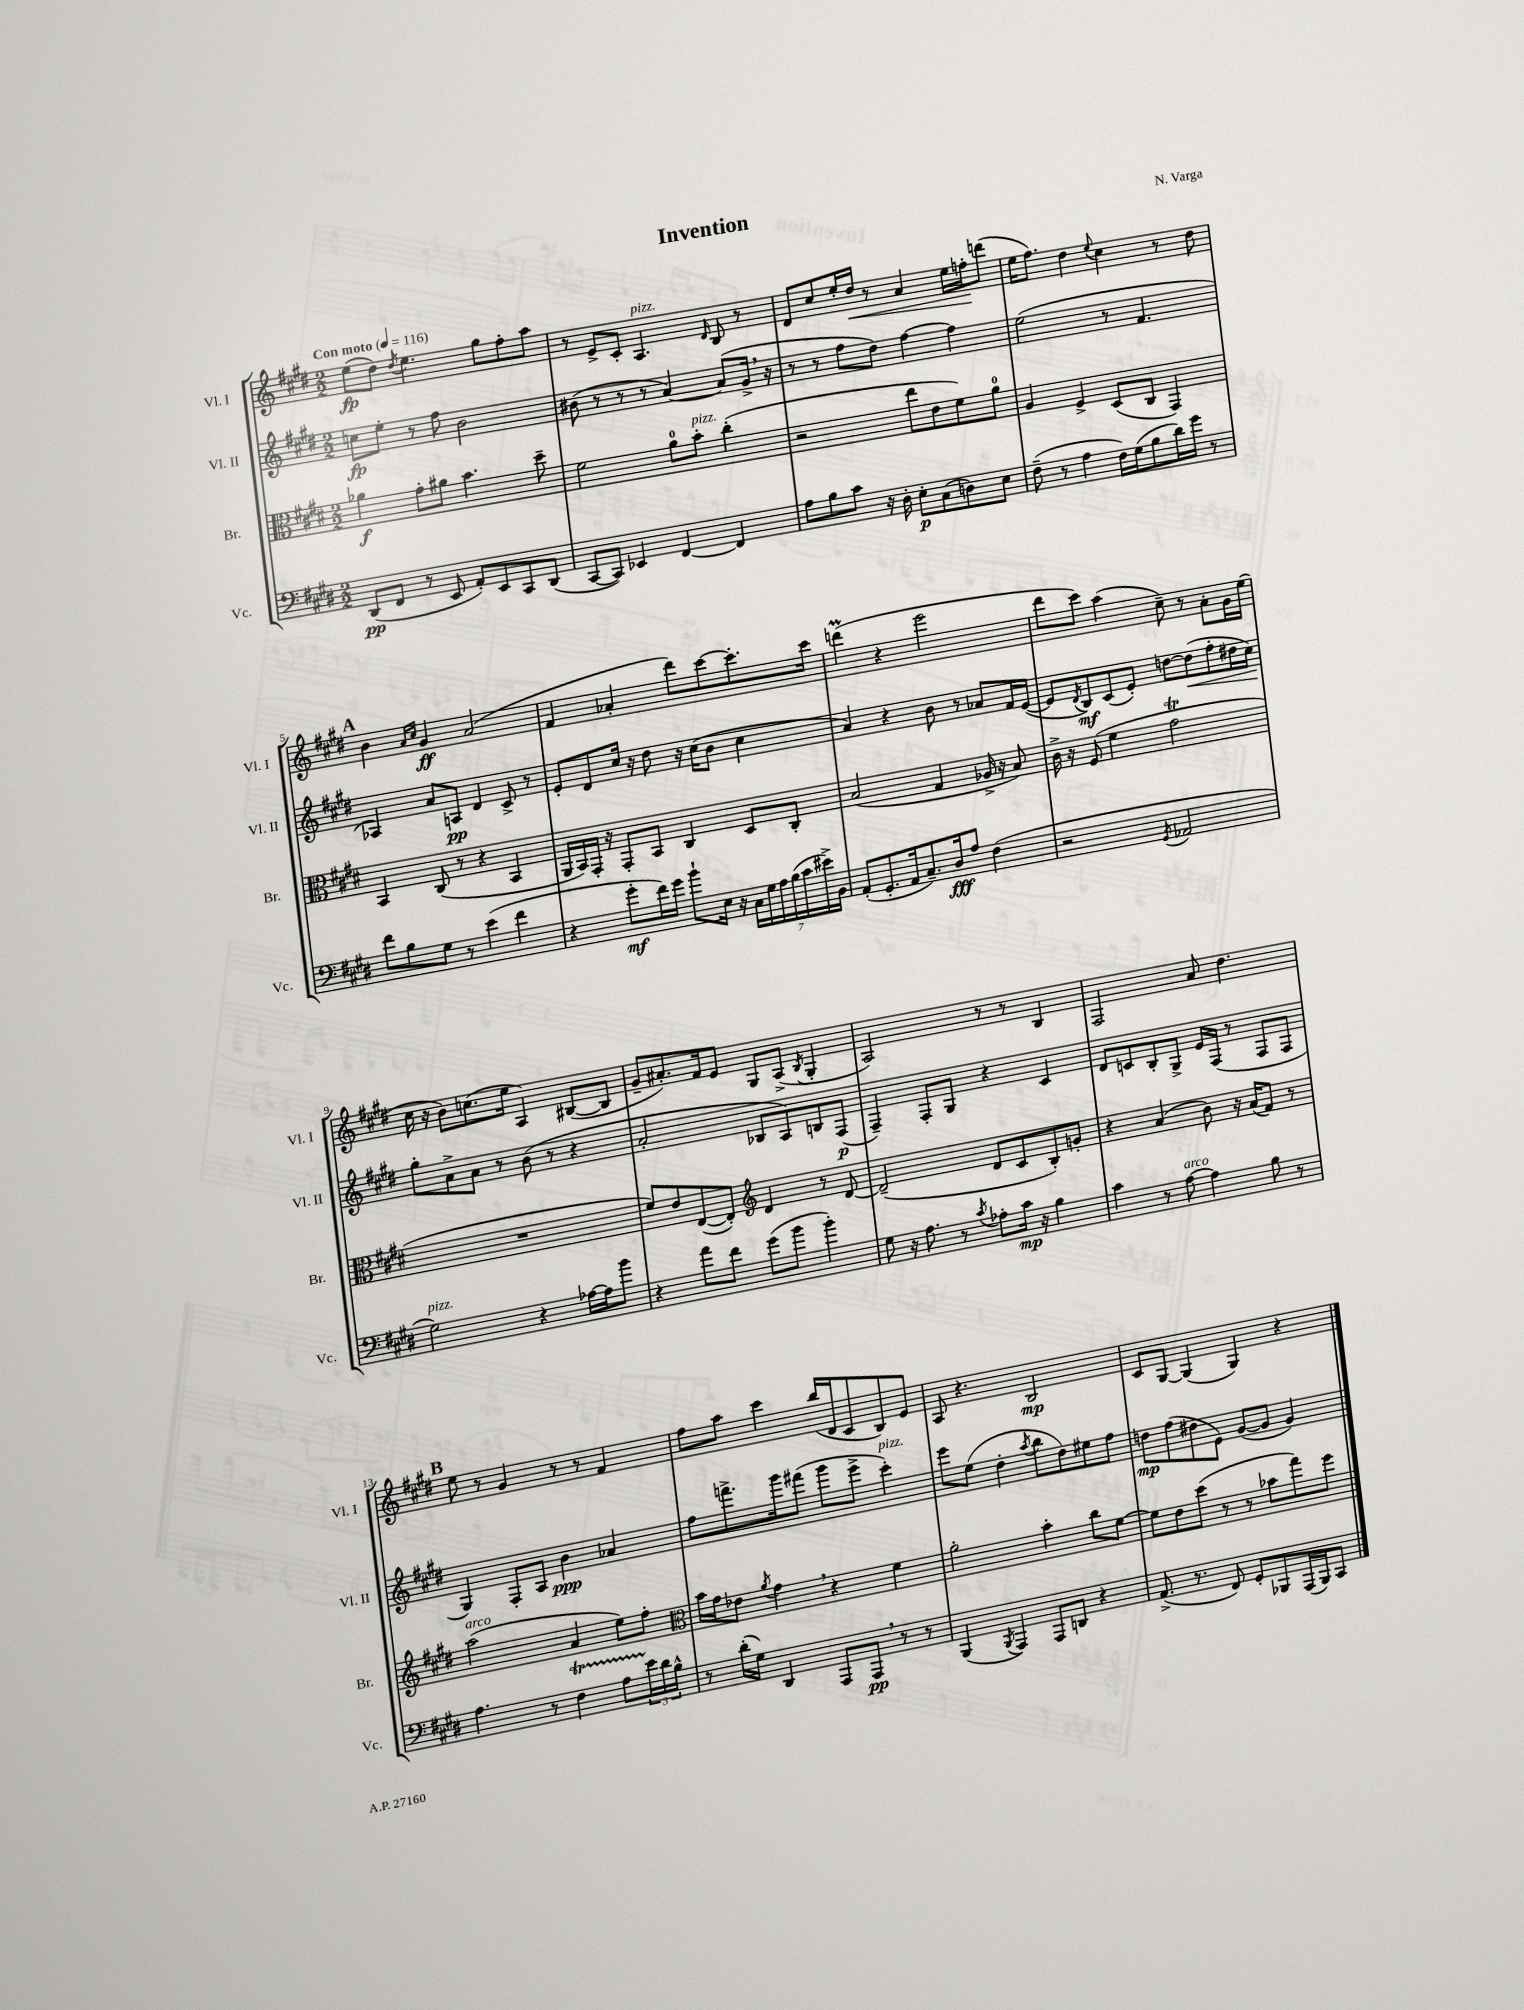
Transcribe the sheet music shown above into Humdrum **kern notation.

**kern	**dynam	**kern	**dynam	**kern	**dynam	**kern	**dynam
*part4	*part4	*part3	*part3	*part2	*part2	*part1	*part1
*staff4	*staff4	*staff3	*staff3	*staff2	*staff2	*staff1	*staff1
*I"Vc.	*	*I"Br.	*	*I"Vl. II	*	*I"Vl. I	*
*I'Vc.	*	*I'Br.	*	*I'Vl. II	*	*I'Vl. I	*
*clefF4	*	*clefC3	*	*clefG2	*	*clefG2	*
*k[f#c#g#d#]	*	*k[f#c#g#d#]	*	*k[f#c#g#d#]	*	*k[f#c#g#d#]	*
*M2/2	*	*M2/2	*	*M2/2	*	*M2/2	*
*MM116	*	*MM116	*	*MM116	*	*MM116	*
=1	=1	=1	=1	=1	=1	=1	=1
!	!	!	!	!	!	!LO:TX:a:B:t=Con moto	!
(8DD#/L	pp	4a-X\	f	8ccn\L	fp	(8ee\L	fp
8FF#/J	.	.	.	8ee'\J	.	8dd#\J)	.
.	.	.	.	.	.	8qdd#/	.
8r	.	8g#'\L	.	8r	.	4.ee\	.
8EE/	.	8a#X\J	.	8ff#\	.	.	.
8AA'/L)	.	4.b\	.	2b\	.	.	.
8EE/	.	.	.	.	.	8gg#\L	.
8CC#/	.	.	.	.	.	8ff#'\	.
(8DD#/J	.	8dd#~\	.	.	.	8aa\J	.
=2	=2	=2	=2	=2	=2	=2	=2
[8CC#/L	.	2f#\	.	(8b#X\	.	8r	.
8CC#/J])	.	.	.	8r	.	8e^/L	.
4EE-X/	.	.	.	8r	.	8c#'/J	.
!	!	!	!	!	!	!LO:TX:a:i:t=pizz.	!
.	.	.	.	8r	.	4.A/	.
[4FF#/	.	8a\L	.	[4a/)	.	.	.
!	!	!LO:TX:a:i:t=pizz.	!	!	!	!	!
.	.	8b'\J	.	.	.	.	.
.	.	.	.	.	.	16qqd#/	.
4FF#/]	.	(4cc#'\	.	(8a/L]	.	8B/	.
.	.	.	.	16g#^,/Jk	.	8r	.
.	.	.	.	16r	.	.	.
=3	=3	=3	=3	=3	=3	=3	=3
8A\L	.	2r	.	8r	.	8d#/L	.
8B\	.	.	.	8r	.	8cc#/	.
8c#\J	.	.	.	8ff#\L	.	16ee'/L	.
!	!	!	!	!	!	!	!LO:HP:b
.	.	.	.	.	.	16dd#/JJ	<
16r	.	.	.	8dd#\J)	.	8r	.
16D#'\	.	.	.	.	.	.	.
8E'\L	p	8ee\L	.	[4ff#\	.	4a/	.
(8C#\	.	8e\	.	.	.	.	.
8Dn\)	.	8f#\)	.	4ff#\]	.	16ee\LL	.
.	.	.	.	.	.	16ffn'\J	.
8E\J	.	8a\J	.	.	.	(8dddn\J	[
=4	=4	=4	=4	=4	=4	=4	=4
(8F#~\	.	4A/	.	(2ee\	.	16ee\KL	.
.	.	.	.	.	.	8.ff#\J)	.
8r	.	.	.	.	.	.	.
4A\	.	4F#^/	.	.	.	4dd#\	.
.	.	.	.	.	.	8qqee/	.
16F#\LL)	.	(8D#/L	.	8r	.	4cc#\	.
(16G#\J	.	.	.	.	.	.	.
8B\	.	8C#/J	.	4.f#/	.	.	.
16d#\L)	.	4GG#/)	.	.	.	8r	.
16g#\JJ	.	.	.	.	.	.	.
8r	.	.	.	.	.	8dd#\	.
!!LO:LB:g=z
!!LO:REH:place=s1:t=A
=5	=5	=5	=5	=5	=5	=5	=5
8f#\L	.	4BB/	.	4A-X/)	.	4b\	.
8B\	.	.	.	.	.	.	.
.	.	.	.	.	.	16qqa/LL	.
.	.	.	.	.	.	16qqcc#/JJ	.
8G#\J	.	(8C#/	.	8a/L	.	4g#/	ff
8r	.	8r	.	8An/J	pp	.	.
(4e\	.	4r	.	4d#/	.	(2a/	.
4f#\	.	4BB/	.	8c#^/	.	.	.
.	.	.	.	8r	.	.	.
=6	=6	=6	=6	=6	=6	=6	=6
4r	.	16AA/LL	.	8e'/L	.	4f#/	.
.	.	16BB/)	.	.	.	.	.
.	.	16GG#'/JJ	.	8d#/	.	.	.
.	.	16r	.	.	.	.	.
8g#'\L	mf	8GG#'/L	.	16cc#/Jk	.	4a-X'/	.
.	.	.	.	16r	.	.	.
16f#\L)	.	8BB/J	.	8dd#\	.	.	.
16g#\JJ	.	.	.	.	.	.	.
8b`\L	.	4C#/	.	16r	.	8ddd#\L)	.
.	.	.	.	(16cc#\KL	.	.	.
16E\Jk	.	.	.	8b\J	.	[8ccc#\	.
16r	.	.	.	.	.	.	.
28C#\LL	.	8D#/L	.	4cc#\	.	8.ccc#'\]	.
28G#\	.	.	.	.	.	.	.
28A\	.	.	.	.	.	.	.
(28B\	.	.	.	.	.	.	.
.	.	8C#'/J	.	.	.	.	.
28c#\	.	.	.	.	.	.	.
28e#X^\)	.	.	.	.	.	.	.
.	.	.	.	.	.	16ccc#\Jk	.
28BB\JJ	.	.	.	.	.	.	.
=7	=7	=7	=7	=7	=7	=7	=7
(8AA'/L	.	(2B/	.	4a/)	.	(4dddnM\	.
8.GG#'/	.	.	.	.	.	.	.
.	.	.	.	4r	.	4r	.
16AA/k	.	.	.	.	.	.	.
8.C#~/)	.	.	.	.	.	.	.
.	.	4G#/	.	8b\	.	2eee\	.
16D#/k	fff	.	.	.	.	.	.
8A/J	.	.	.	8r	.	.	.
(4F#\	.	16A-X^/	.	8a-X/L	.	.	.
.	.	16r	.	.	.	.	.
.	.	8B/)	.	16f#/L	.	.	.
.	.	.	.	([16e/JJ	.	.	.
=8	=8	=8	=8	=8	=8	=8	=8
2r	.	16c#^\	.	8e/L]	.	8ddd#\L	.
.	.	16r	.	.	.	.	.
.	.	.	.	8qd#/	.	.	.
.	.	(8F#/	.	8B/)	mf	8ccc#\J)	.
.	.	4f#\	.	(8c#/	.	(4aa\	.
.	.	.	.	8e'/J)	.	.	.
8qGG#/	.	.	.	.	.	.	.
2AA-X/	.	2g#t\	.	[8ddn\L	.	8cc#~\)	.
!	!	!	!	!	!LO:HP:b	!	!
.	.	.	.	(8dd\]	<	8r	.
.	.	.	.	8ff#'\	.	8a'\L	.
.	.	.	.	16dd#X\L	.	16g#\L	.
.	.	.	.	16cc#\JJ)	.	(16ee\JJ	.
!!LO:LB:g=z
=9	=9	=9	=9	=9	=9	=9	=9
!LO:TX:a:i:t=pizz.	!	!	!	!	!	!	!
2G#\)	.	1r	.	8gg#'\L	.	16cc#\	.
.	.	.	.	.	.	16r	.
.	.	.	.	8a^\	[	8b\L)	.
.	.	.	.	8a\J	.	(8.ccn\	.
.	.	.	.	8r	.	.	.
.	.	.	.	.	.	16ee\Jk	.
4r	.	.	.	(8b\	.	4A/)	.
.	.	.	.	8r	.	.	.
[16A-X\LL	.	.	.	4r	.	([8B#X/L	.
16A-\J]	.	.	.	.	.	.	.
8b\J	.	.	.	.	.	8B#/J]	.
=10	=10	=10	=10	=10	=10	=10	=10
4r	.	8f#/L)	.	2a'/	.	8g#~/L	.
.	.	8e/	.	.	.	8.a#X'/)	.
8a\L	.	([8E/	.	.	.	.	.
.	.	.	.	.	.	16f#/k	.
8f#\J	.	8E'/J])	.	.	.	8e/J	.
*	*	*clefG2	*	*	*	*	*
(8g#\L	.	4d#/	.	8B-X/L	.	8G#/L	.
8b\J	.	.	.	8A/)	.	(8A^/J	.
.	.	.	.	.	.	8qB/	.
4b'\)	.	8r	.	8Bn/	.	4G#'/	.
.	.	[8d#/	.	(8F#/J	p	.	.
=11	=11	=11	=11	=11	=11	=11	=11
8G#\	.	(2d#~/]	.	4F#~/)	.	2A/)	.
16r	.	.	.	.	.	.	.
8.A\	.	.	.	.	.	.	.
.	.	.	.	8F#'/L	.	.	.
8r	.	.	.	8G#/J	.	.	.
8qc#/	.	.	.	.	.	.	.
8A-X'\L	.	8d#/L	.	4r	.	8r	.
16c#\Jk	mp	8c#/	.	.	.	8r	.
16r	.	.	.	.	.	.	.
4B\	.	8B'/)	.	4c#/	.	4B/	.
.	.	8gn'/J	.	.	.	.	.
=12	=12	=12	=12	=12	=12	=12	=12
4c#\	.	4r	.	8d#/L	.	2F#/	.
.	.	.	.	8cn/	.	.	.
8r	.	(4a/	.	8B'/	.	.	.
!LO:TX:a:i:t=arco	!	!	!	!	!	!	!
[8A\	.	.	.	8G#^/J	.	.	.
4A\]	.	8b\)	.	16e/LL	.	8a/	.
.	.	.	.	(16F#/JJ	.	.	.
.	.	16r	.	8r	.	4.dd#\	.
.	.	(16a/KL	.	.	.	.	.
8B\	.	8f#/J)	.	8F#/L	.	.	.
8r	.	8r	.	8F#/J	.	.	.
!!LO:LB:g=z
!!LO:REH:place=s1:t=B
=13	=13	=13	=13	=13	=13	=13	=13
!	!	!LO:TX:a:i:t=arco	!	!	!	!	!
4.A\	.	(2aa\	.	4G#/)	.	8ee\	.
.	.	.	.	.	.	8r	.
.	.	.	.	8F#'/L	.	4g#/	.
8r	.	.	.	8A/J	.	.	.
4F#T\	.	4a/	.	4b\	ppp	8r	.
.	.	.	.	.	.	8r	.
8ATTT\L	.	8ee\L)	.	4a-X/	.	4f#/	.
24e\L	.	8ff#'\J	.	.	.	.	.
24d#\	.	.	.	.	.	.	.
24B^^\JJ	.	.	.	.	.	.	.
=14	=14	=14	=14	=14	=14	=14	=14
*	*	*clefC3	*	*	*	*	*
8r	.	16b\LL	.	8ff#\L	.	8ff#\L	.
.	.	16g#\J	.	.	.	.	.
(16d#'\LL	.	8e-X\J	.	8.fffn^\	.	8aa\J	.
16G#\JJ)	.	.	.	.	.	.	.
.	.	8qa/	.	.	.	.	.
4DD#/	.	4g#,\	.	.	.	4ccc#\	.
.	.	.	.	16ggg#\k	.	.	.
.	.	.	.	(8fff#X\J	.	.	.
8AAA/L	.	4r	.	8ggg#\L	.	(16bb/LL	.
.	.	.	.	.	.	16d#/J	.
8AAA,/J	pp	.	.	8eee^\J	.	8c#/	.
!	!	!	!	!LO:TX:a:i:t=pizz.	!	!	!
8r	.	4f#\	.	4ccc#'\)	.	8B/)	.
8r	.	.	.	.	.	8e/J	.
=15	=15	=15	=15	=15	=15	=15	=15
(4BBB/	.	2a'\	.	8eee\L	.	8A/	.
.	.	.	.	(8ee\J	.	4.r	.
8qBBB/	.	.	.	.	.	.	.
4AAA/)	.	.	.	4dd#'\	.	.	.
.	.	.	.	8qaa/	.	.	.
8AAA/L	.	4b'\	.	8bb\L	.	2B/	mp
8DDn/J	.	.	.	8dd#\)	.	.	.
4r	.	8cc#\L	.	8ee#X\	.	.	.
.	.	[8f#\J	.	8ff#\J	.	.	.
=16	=16	=16	=16	=16	=16	=16	=16
(8.AA^/	.	8f#\L]	.	8ddn\L	mp	8c#/L	.
.	.	8e\	.	(8ff#\	.	[8G#/J	.
8.r	.	.	.	.	.	.	.
.	.	(8dd#\J	.	8dd#X\	.	(4G#/]	.
8FF#/)	.	8r	.	8e\J)	.	.	.
8GG#'/L	.	8r	.	([8g#/L	.	4G#/)	.
8BBB-X/	.	8b-X\L	.	8g#/J]	.	.	.
(16AAA/L	.	8gg#\)	.	4g#/)	.	4r	.
16BBB-/J)	.	.	.	.	.	.	.
8CC#/J	.	8ff#\J	.	.	.	.	.
==	==	==	==	==	==	==	==
*-	*-	*-	*-	*-	*-	*-	*-
